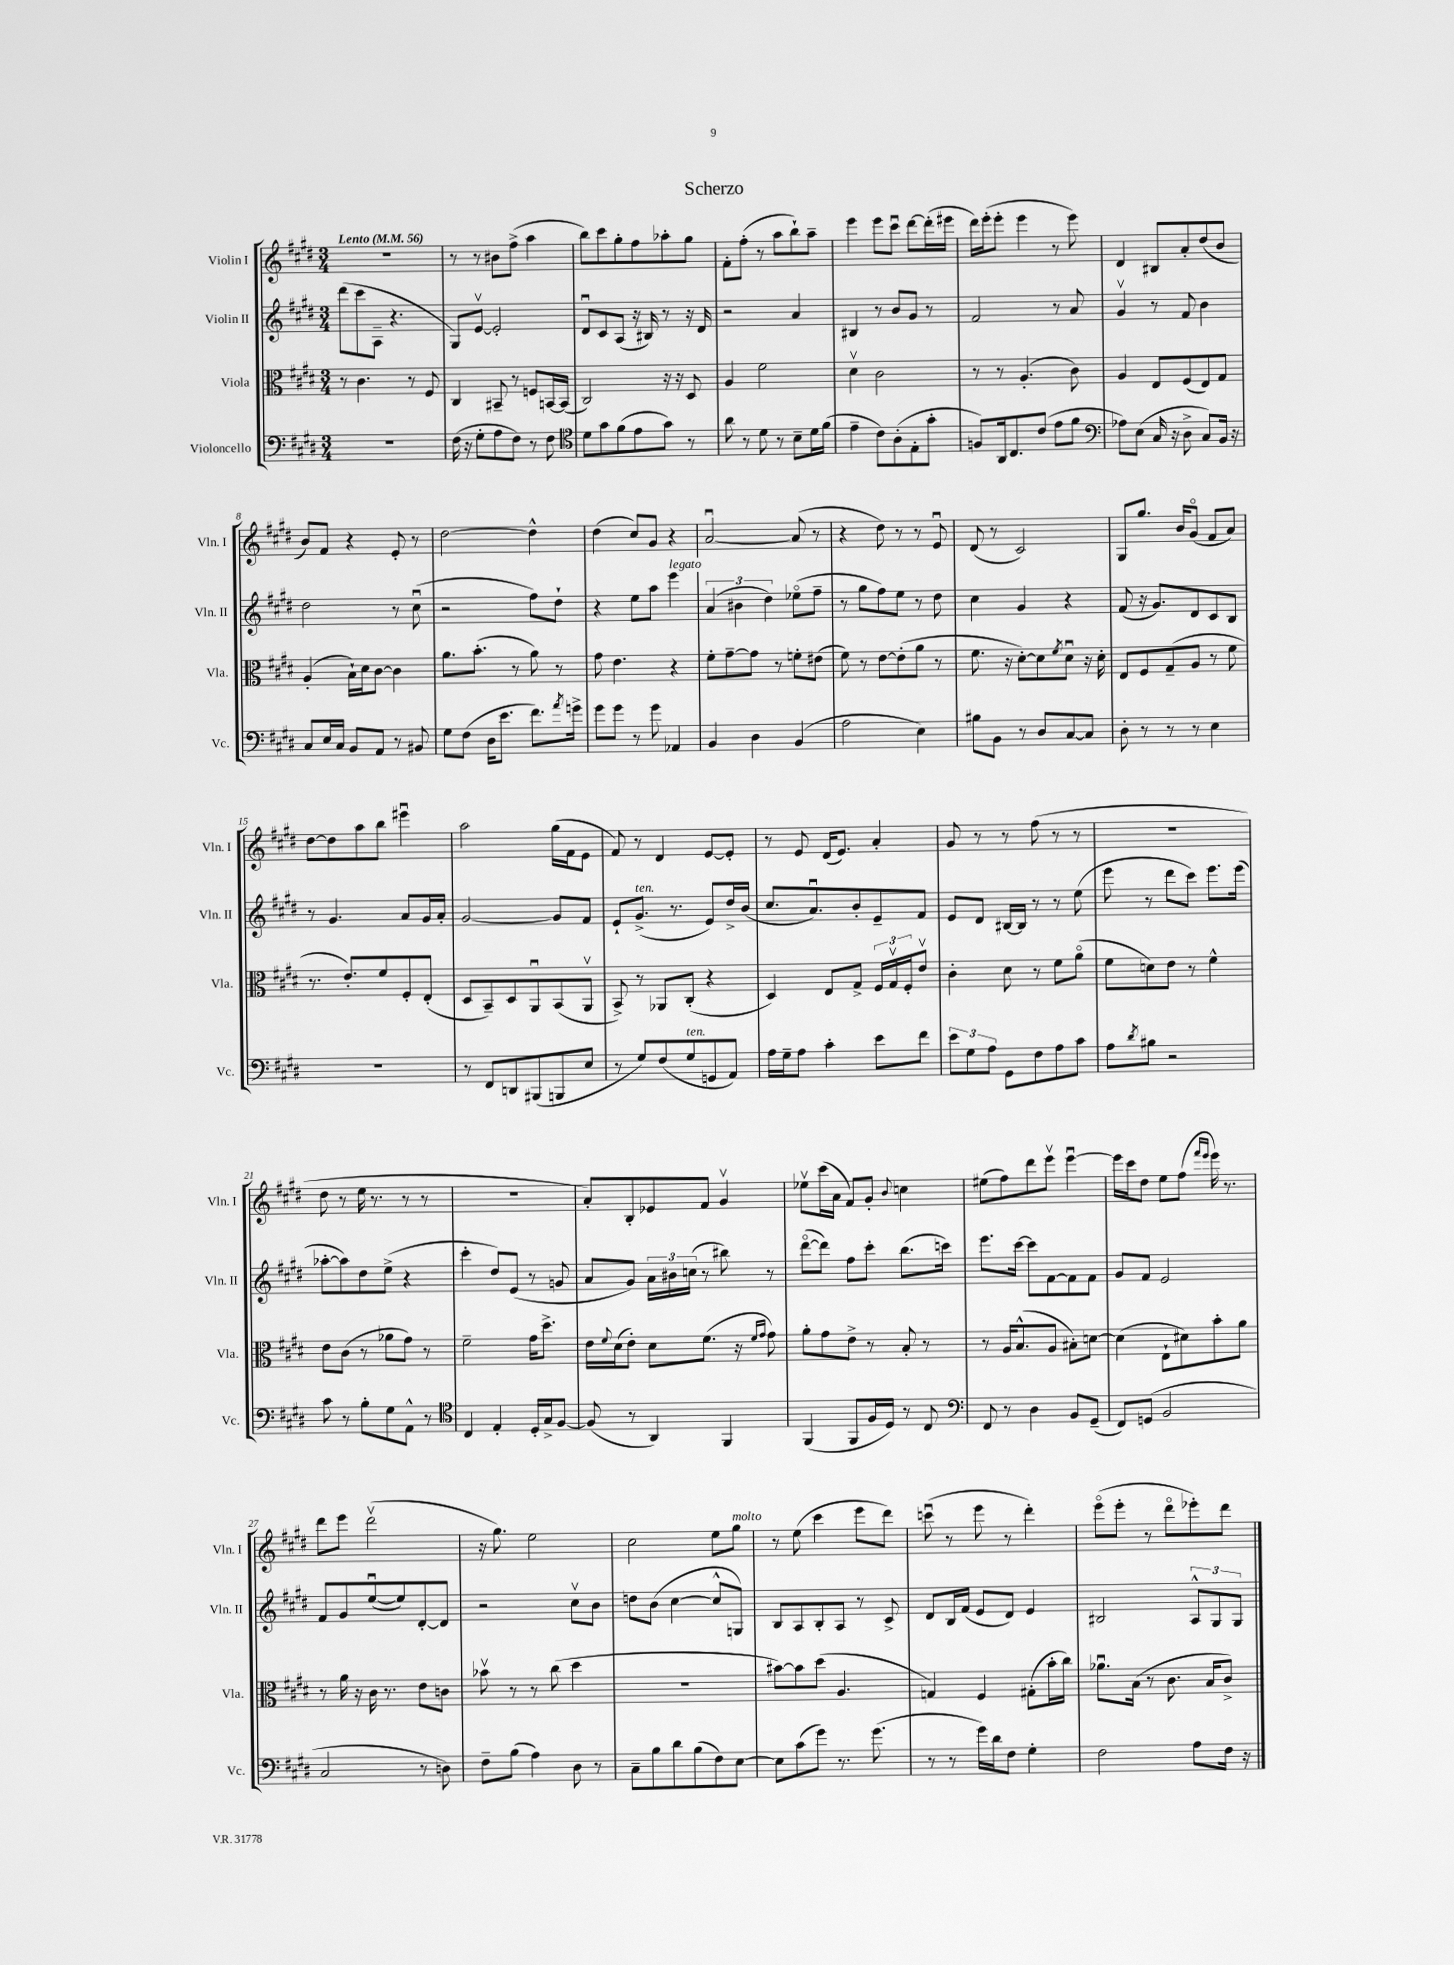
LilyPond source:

\header { title = "Scherzo" }
<<
\new StaffGroup <<
\new Staff = "s0" \with { instrumentName = "Violin I" shortInstrumentName = "Vln. I" } {
    \clef treble \key e \major \numericTimeSignature \time 3/4 \tempo "Lento" 4 = 56
    R2. |
    r8 r8 bis'8 fis''8->( a''4 |
    b''8) cis'''8 gis''8-. fis''8 aes''8-. gis''8 |
    fis'8-. fis''8-.( r8 a''8 b''8-!) a''8-- |
    e'''4 e'''8 cis'''8\downbow dis'''8~ dis'''16-.( eis'''16 |
    dis'''16) e'''16-.( e'''8-. e'''4 r8 e'''8) |
    dis'4 bis8 a'8-. dis''8( b'8 |
    b'8) fis'8 r4 e'8-. r8 |
    dis''2~ dis''4-^ |
    dis''4( cis''8) gis'8 r4 |
    a'2~\downbow a'8( r8 |
    r4 dis''8) r8 r8 e'8\downbow |
    dis'8( r8 cis'2) |
    gis8 gis''8. b'16 gis'8\flageolet( fis'8 a'8) |
    dis''8~ dis''8 a''8 b''8 eis'''4\downbow |
    a''2 gis''16( fis'16 e'8 |
    fis'8) r8 dis'4 e'8~ e'8-. |
    r8 e'8 dis'16( e'8.) a'4-. |
    gis'8 r8 r8 fis''8( r8 r8 |
    R2. |
    dis''8 r8 e''16 r8. r8 r8 |
    R2. |
    a'8-.) b8-. ees'8 fis'8 gis'4\upbow |
    ees''8\upbow cis'''16( a'16 fis'8) gis'8-. \appoggiatura { b'8 } c''4 |
    eis''8( fis''8) dis'''8 e'''8\upbow e'''4~\downbow |
    e'''16 cis'''16 dis''8 e''8 fis''8( \grace { fis'''16 e'''16 } e'''16) r8. |
    dis'''8 e'''8 dis'''2\upbow( |
    r16 gis''8.) e''2 |
    cis''2 e''8 gis''8^\markup { \italic "molto" } |
    r8 e''8( cis'''4 e'''8 dis'''8) |
    c'''8\downbow( r8 e'''8 r8 dis'''4-.) |
    e'''8\flageolet( e'''8-. r8 dis'''8\flageolet ees'''8-.) dis'''8 \bar "|." |
}
\new Staff = "s1" \with { instrumentName = "Violin II" shortInstrumentName = "Vln. II" } {
    \clef treble \key e \major \numericTimeSignature \time 3/4
    dis'''8( cis'''8 a8-- r4. |
    gis8) e'8~\upbow e'2-. |
    dis'8\downbow cis'8 a8( r16 bis16) r8 r16 dis'16 |
    r2 a'4 |
    bis4 r8 b'8 gis'8 r8 |
    fis'2 r8 a'8 |
    gis'4\upbow r8 fis'8 b'4 |
    dis''2 r8 cis''8\downbow( |
    r2 fis''8) dis''8-! |
    r4 e''8 a''8 e'''4^\markup { \italic "legato" } |
    \tuplet 3/2 { a'4( bis'4 dis''4) } ees''8\flageolet( fis''8-- |
    r8 gis''8 fis''8) e''8 r8 dis''8 |
    cis''4 gis'4 r4 |
    fis'8( r16 gis'8.) dis'8 cis'8 b8 |
    r8 gis'4. a'8 gis'16 a'16-. |
    gis'2~ gis'8 fis'8 |
    e'8-! gis'8.->^\markup { \italic "ten." }( r8. e'8) dis''16-> b'16( |
    cis''8. a'8.\downbow) b'8-. e'8-- fis'8 |
    e'8 dis'8 bis16~ bis16 r8 r8 e''8( |
    e'''8 r8 dis'''8 cis'''8) e'''8. e'''16( |
    aes''8~-. aes''8) dis''8 e''8->( r4 |
    cis'''4-. dis''8) e'8( r8 g'8 |
    a'8 gis'8) \tuplet 3/2 { a'16 bis'16 c''16( } r8 bis''8) r8 |
    dis'''8~\flageolet( dis'''8) fis''8 cis'''8-. b''8.( c'''16) |
    e'''8. cis'''16~ cis'''8 fis'8~ fis'8 fis'8 |
    gis'8 fis'8 e'2 |
    fis'8 gis'8 e''8~\downbow( e''8) dis'8~-. dis'8 |
    r2 cis''8\upbow b'8 |
    d''8 b'8( cis''4~ cis''8-^ g8) |
    b8 a8 b8-. a8 r8 cis'8-> |
    dis'8 b16 fis'16( e'8 dis'8) e'4 |
    bis2 \tuplet 3/2 { a8-^ gis8 gis8 } \bar "|." |
}
\new Staff = "s2" \with { instrumentName = "Viola" shortInstrumentName = "Vla." } {
    \clef alto \key e \major \numericTimeSignature \time 3/4
    r8 cis'4. r8 fis8 |
    cis4 bis,8-- r8 f8 b,16~ b,16( |
    cis2) r16 r16 dis8 |
    a4 fis'2 |
    dis'4\upbow cis'2 |
    r8 r8 a4.-.( cis'8) |
    a4 e8 fis8( e8) gis8 |
    a4-.( b16-!) dis'16 cis'8~ cis'4 |
    a'8. b'8.-.( r8 a'8) r8 |
    gis'8 e'4. r4 |
    fis'8-. gis'8~-- gis'8 r8 f'8-. eis'8( |
    fis'8) r8 e'8~ e'8-.( a'8 r8 |
    fis'8. r16 dis'8~-.) dis'8 \acciaccatura { fis'8 } dis'8\downbow r16 dis'16-. |
    e8 fis8 gis8--( a8 r8 fis'8 |
    r8. e'8.-.) fis'8 fis8-. e8-.( |
    dis8 b,8--) dis8 a,8\downbow b,8( a,8\upbow |
    b,8->) r8 aes,8 cis8-.( r4 |
    dis4) e8 gis8-> \tuplet 3/2 { fis16 gis16\upbow fis16-. } e'8\upbow |
    cis'4-. dis'8 r8 fis'8 a'8\flageolet( |
    fis'8 d'8) e'8 r8 fis'4-^ |
    e'8 cis'8( r8 aes'8 gis'8) r8 |
    fis'2-- gis'16 dis''8.-> |
    e'16 \appoggiatura { fis'8 } dis'16( e'8-.) dis'8 fis'8.( r16 \grace { fis'16 gis'16 } gis'8) |
    a'8-. gis'8 e'8-> r8 b8-. r8 |
    r8 a16 b8.-^( a8 bis8-.) d'8~ |
    d'4( e8-! dis'8) b'8-. a'8 |
    r8 a'16 r16 cis'16 r8. e'8 c'8 |
    bes'8\upbow r8 r8 cis''8( dis''4 |
    R2. |
    bis'8~) bis'8 dis''8( a4. |
    g4) fis4 gis8-.( b'16-. cis''16) |
    aes'8.\downbow b16( r8 cis'8. b16 cis'8->) \bar "|." |
}
\new Staff = "s3" \with { instrumentName = "Violoncello" shortInstrumentName = "Vc." } {
    \clef bass \key e \major \numericTimeSignature \time 3/4
    R2. |
    fis16( r16 gis8-. a8 fis8) r8 fis8 |
    \clef tenor dis'8 gis'8 fis'8( e'8 gis'8) r8 |
    a'8 r8 dis'8 r8 b8-- dis'16 fis'16( |
    e'4-- cis'8) a8-.( e8-. gis'8-. |
    f8) a,16 cis8. cis'8( e'8 fis'8 |
    \clef bass aes8) e8( cis16 r16 dis8-> cis8) b,16 r16 |
    cis8 e16 cis16 b,8 a,8 r8 bis,8 |
    gis8 fis8( dis16 e'8. fis'8.) \acciaccatura { a'8 } g'16-> |
    gis'8 gis'8 r8 gis'8 aes,4 |
    b,4 dis4 b,4( |
    a2 e4) |
    bis8 b,8 r8 dis8 cis8~ cis8 |
    dis8-. r8 r8 r8 e4 |
    R2. |
    r8 fis,8 d,8 bis,,8( b,,8 e8 |
    r8 gis8) fis8( gis8^\markup { \italic "ten." } g,8 a,8) |
    a16 gis16-- a8 cis'4-. e'8 fis'8 |
    \tuplet 3/2 { e'8 gis8 a8 } gis,8 fis8 a8 cis'8 |
    a8 \acciaccatura { dis'8 } bis8 r2 |
    cis'8 r8 b8-. gis8 a,8-^ r8 |
    \clef tenor cis4 e4-. dis16-. gis16-> fis8~ |
    fis8( r8 a,4) fis,4 |
    fis,4( fis,8 fis16 dis16) r8 cis8 |
    \clef bass fis,8 r8 dis4 b,8 gis,8--( |
    fis,8) g,8( b,2 |
    cis2 r8 d8) |
    fis8-- b8( a4) dis8 r8 |
    cis8-- b8 dis'8 b8( fis8) e8~ |
    e8 cis'8( gis'8) r8. gis'8.( |
    r8 r8 gis'16) dis'16 fis8 gis4-. |
    fis2 a8 fis16 r16 \bar "|." |
}
>>
>>
